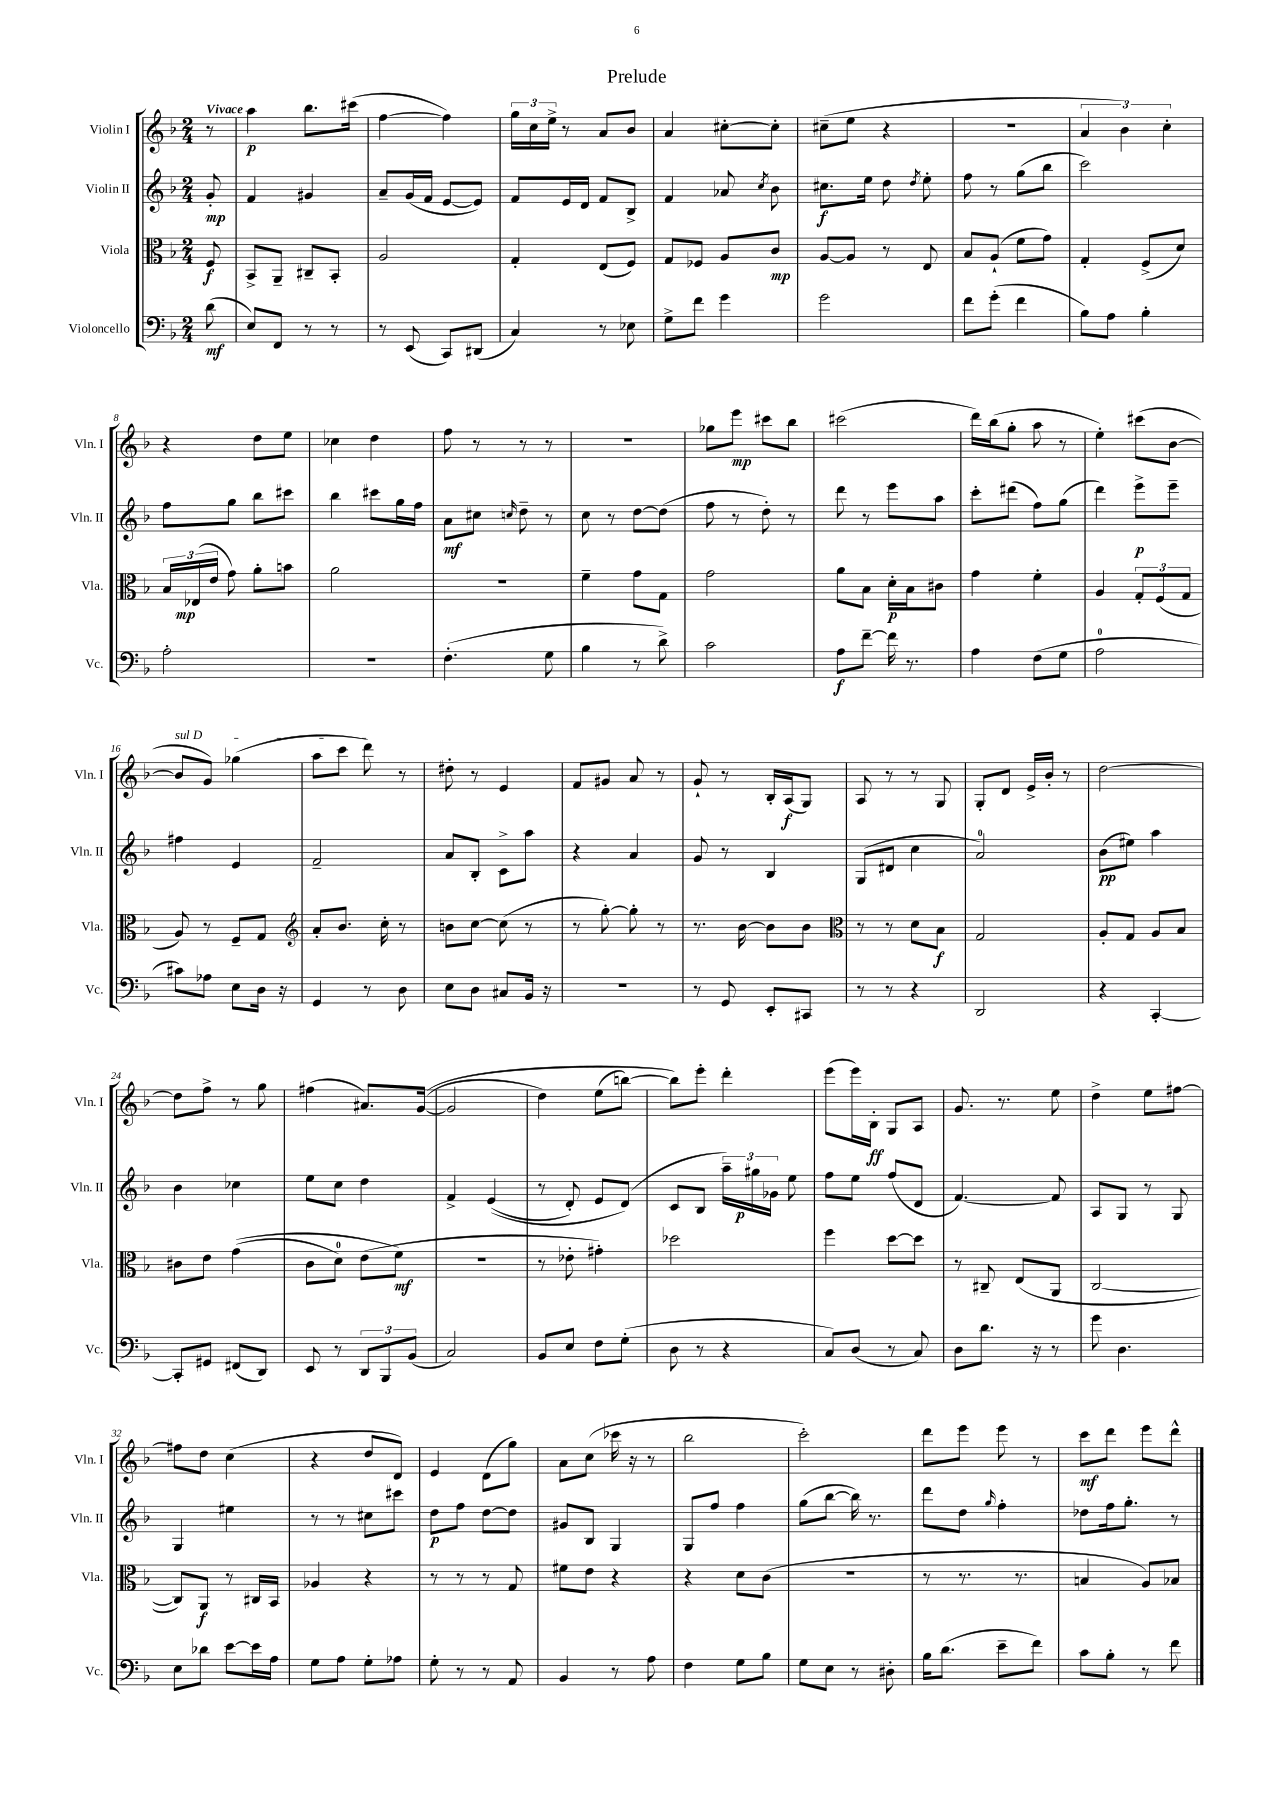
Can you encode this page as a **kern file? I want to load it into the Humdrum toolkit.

**kern	**kern	**kern	**kern
*staff4	*staff3	*staff2	*staff1
*clefF4	*clefC3	*clefG2	*clefG2
*k[b-]	*k[b-]	*k[b-]	*k[b-]
*M2/4	*M2/4	*M2/4	*M2/4
(8d	8F	8g'	8r
=	=	=	=
8E)	8BB-^	4f	4aa
8FF	8AA~	.	.
8r	8C#~	4g#	8.bb-
8r	8BB-'	.	.
.	.	.	(16ccc#
=	=	=	=
8r	2A	8a~	[4ff
(8EE	.	(16g	.
.	.	16f	.
8CC)	.	[8e	4ff])
(8DD#	.	8e])	.
=	=	=	=
4C)	4G'	8f	24gg
.	.	.	24cc
.	.	.	24ee^
.	.	16e	8r
.	.	16d	.
8r	(8E	8f	8a
8E-	8F)	8B-^	8b-
=	=	=	=
8G^	8G	4f	4a
8f	8F-	.	.
4g	8A	8a-	[8cc#'
.	.	8qcc	.
.	8c	8b-	8cc#']
=	=	=	=
2g	[8A	8.cc#	(8cc#~
.	8A]	.	8ee
.	.	16ee	.
.	8r	8dd	4r
.	.	8qdd	.
.	8E	8ee'	.
=	=	=	=
8f	8B-	8ff	2r
(8g'	(8A`	8r	.
4f	8f	(8gg	.
.	8g)	8bb-	.
=	=	=	=
8B-)	4G'	2ccc)	6a
8A	.	.	.
.	.	.	6b-)
4B-'	(8F^	.	.
.	.	.	6cc'
.	8d)	.	.
=	=	=	=
2A'	24B-	8ff	4r
.	(24E-	.	.
.	24e	.	.
.	8g)	8gg	.
.	8a'	8bb-	8dd
.	8b	8ccc#	8ee
=	=	=	=
2r	2a	4bb-	4cc-
.	.	8ccc#	4dd
.	.	16gg	.
.	.	16ff	.
=	=	=	=
(4.F'	2r	8a	8ff
.	.	8cc#	8r
.	.	16qqcc	.
.	.	8dd~	8r
8G	.	8r	8r
=	=	=	=
4B-	4f~	8cc	2r
.	.	8r	.
8r	8g	[8dd	.
8d^)	8G	(8dd]	.
=	=	=	=
2c	2g	8ff	8gg-
.	.	8r	8eee
.	.	8dd')	8ccc#
.	.	8r	8bb-
=	=	=	=
8A	8a	8ddd	(2ccc#
[8f~	8B-	8r	.
16f]	16d'	8eee	.
8.r	16B-	.	.
.	8c#	8aa	.
=	=	=	=
4A	4g	8ccc'	16ddd)
.	.	.	(16bb-
.	.	(8ddd#	8gg'
(8F	4f'	8ff)	8aa
8G	.	(8gg	8r
=	=	=	=
2A	4A	4ddd)	4ee')
.	12G'	8eee^	(8ccc#
.	(12F	.	.
.	.	8eee~	[8b-
.	12G	.	.
=	=	=	=
8c#)	8A)	4ff#	8b-]
8A-	8r	.	8g)
8E	8F~	4e	(4gg-
16D	8G	.	.
16r	.	.	.
=	=	=	=
*	*clefG2	*	*
4GG	8a'	2f~	8aa
.	8.b-	.	8ccc
8r	.	.	8ddd)
.	16cc'	.	.
8D	8r	.	8r
=	=	=	=
8E	8b	8a	8dd#'
8D	[8cc	8B-'	8r
8C#	(8cc]	8c^	4e
16BB-	8r	8aa	.
16r	.	.	.
=	=	=	=
2r	8r	4r	8f
.	[8gg')	.	8g#
.	8gg']	4a	8a
.	8r	.	8r
=	=	=	=
8r	8.r	8g	8g`
8GG	.	8r	8r
.	[16b-	.	.
8EE'	8b-]	4B-	16B-'
.	.	.	(16A
8CC#	8b-	.	8G)
=	=	=	=
*	*clefC3	*	*
8r	8r	(8G	8A
8r	8r	8d#	8r
4r	8d	4cc	8r
.	8B-	.	8G
=	=	=	=
2DD	2G	2a)	8G'
.	.	.	8d
.	.	.	16e^
.	.	.	16b-'
.	.	.	8r
=	=	=	=
4r	8A'	(8b-	[2dd
.	8G	8ee#)	.
[4CC'	8A	4aa	.
.	8B-	.	.
=	=	=	=
8CC']	8c#	4b-	8dd]
8GG#	8e	.	8ff^
(8FF#	&((4g	4cc-	8r
8DD)	.	.	8gg
=	=	=	=
8EE	8c	8ee	(4ff#
8r	8d)	8cc	.
12DD	(8e	4dd	8.a#)
12BBB-	.	.	.
.	8f&)	.	.
(12BB-	.	.	.
.	.	.	&(([16g
=	=	=	=
2C)	2r	4f^	2g]
.	.	&((4e	.
=	=	=	=
8BB-	8r	8r	4dd)
8E	8e-'	8d')	.
8F	4g#')	8e	(8ee
(8G'	.	(8d&)	[8bb)
=	=	=	=
8D	2dd-	8c	8bb]&)
8r	.	8B-	8eee'
4r	.	24aa~)	4ddd'
.	.	24gg#	.
.	.	24g-	.
.	.	8ee	.
=	=	=	=
8C)	4ff	8ff	(8eee
(8D	.	8ee	16eee)
.	.	.	16B-'
8r	[8dd	(8ff	8G
8C)	8dd]	8d	8A
=	=	=	=
8D	8r	[4.f)	8.g
8.d	8C#~	.	.
.	.	.	8.r
.	(8E	.	.
16r	.	.	.
8r	8AA	8f]	8ee
=	=	=	=
8g	[2C	8A	4dd^
4.D	.	8G	.
.	.	8r	8ee
.	.	8G	[8ff#
=	=	=	=
8E	8C])	4G	8ff#]
8d-	8AA	.	8dd
[8e	8r	4ee#	(4cc
16e]	16C#	.	.
16A	16BB-	.	.
=	=	=	=
8G	4A-	8r	4r
8A	.	8r	.
8G'	4r	8cc#	8dd
8A-	.	8ccc#	8d)
=	=	=	=
8G'	8r	8dd	4e
8r	8r	8ff	.
8r	8r	[8dd	(8d
8AA	8G	8dd]	8gg)
=	=	=	=
4BB-	8f#	8g#	8a
.	8e	8B-	(8cc
8r	4r	4G	16ccc-
.	.	.	16r
8A	.	.	8r
=	=	=	=
4F	4r	8G	2bb-
.	.	8ff	.
8G	8d	4ff	.
8B-	(8c	.	.
=	=	=	=
8G	2r	(8gg	2ccc')
8E	.	[8bb-	.
8r	.	16bb-])	.
.	.	8.r	.
8D#'	.	.	.
=	=	=	=
16B-	8r	8ddd	8ddd
(8.d	.	.	.
.	8.r	8dd	8eee
.	.	16qqgg	.
8e~	.	4ff'	8eee
.	8.r	.	.
8f)	.	.	8r
=	=	=	=
8c	4B	8dd-	8ccc
8B-'	.	16ff	8ddd
.	.	8.gg'	.
8r	8A)	.	8eee
8f	8B-	8r	8ddd^^
==	==	==	==
*-	*-	*-	*-
